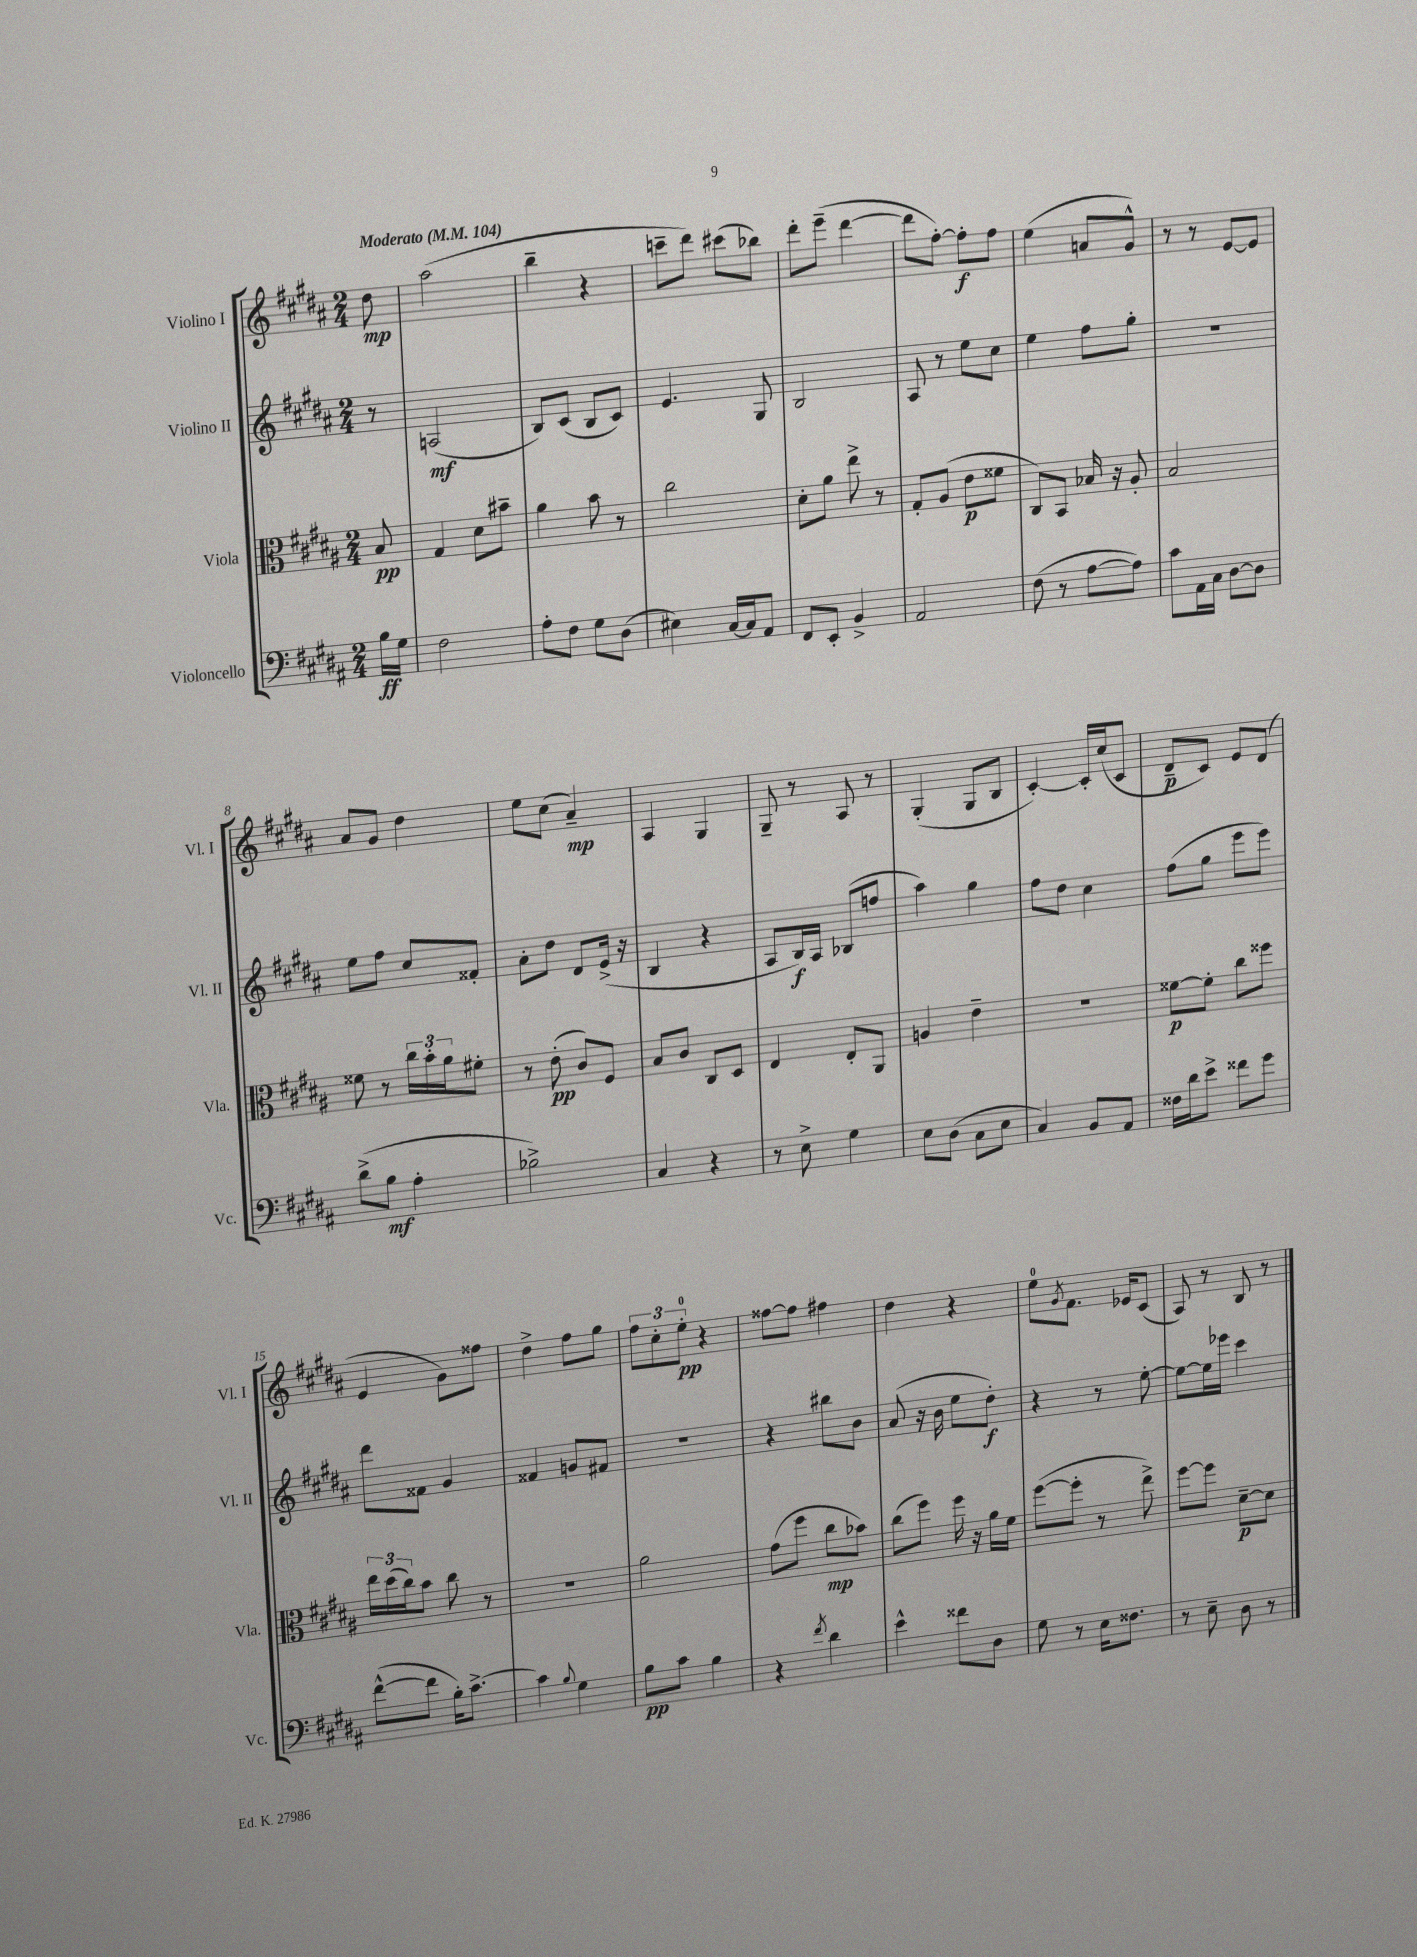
<<
\new StaffGroup <<
\new Staff = "s0" \with { instrumentName = "Violino I" shortInstrumentName = "Vl. I" } {
    \clef treble \key b \major \numericTimeSignature \time 2/4 \partial 8 \tempo "Moderato" 4 = 104
    dis''8\mp |
    ais''2( |
    b''4-- r4 |
    c'''8-- dis'''8) cis'''8( bes''8) |
    dis'''8-. e'''8--( dis'''4~ |
    dis'''8 fis''8~-.) fis''8-.\f fis''8 |
    e''4( a'8 gis'8-^) |
    r8 r8 e'8~ e'8 |
    ais'8 gis'8 dis''4 |
    e''8 cis''8( ais'4--\mp) |
    ais4 gis4 |
    gis8-- r8 ais8 r8 |
    gis4-.( gis8 b8 |
    cis'4~-.) cis'16-. cis''16( cis'8 |
    dis'8--\p cis'8) e'8 dis'8( |
    e'4 gis'8) fisis''8 |
    dis''4-> fis''8 gis''8 |
    \tuplet 3/2 { fis''8 cis''8-. e''8-0-.\pp } r4 |
    fisis''8~ fisis''8 fis''4 |
    dis''4 r4 |
    e''8-0 \acciaccatura { gis'8 } fis'8. ees'16 cis'8( |
    ais8) r8 b8 r8 \bar "|." |
}
\new Staff = "s1" \with { instrumentName = "Violino II" shortInstrumentName = "Vl. II" } {
    \clef treble \key b \major \numericTimeSignature \time 2/4 \partial 8
    r8 |
    a2\mf( |
    b8) cis'8( b8 cis'8) |
    e'4. gis8 |
    b2 |
    ais8 r8 e''8 cis''8 |
    e''4 fis''8 gis''8-. |
    r2 |
    e''8 fis''8 cis''8 fisis'8-. |
    ais'8-. dis''8 dis'8 e'16->( r16 |
    b4 r4 |
    ais8 b16\f) ais16 bes8( f''8 |
    ais''4) gis''4 |
    fis''8 dis''8 cis''4 |
    fis''8( gis''8 e'''8 e'''8) |
    dis'''8 fisis'8 gis'4 |
    fisis'4 g'8 fis'8 |
    r2 |
    r4 bis''8 b'8 |
    ais'8( r16 b'16 e''8 dis''8-.\f) |
    r4 r8 e''8~-. |
    e''8~ e''16 ees'''16 cis'''4 \bar "|." |
}
\new Staff = "s2" \with { instrumentName = "Viola" shortInstrumentName = "Vla." } {
    \clef alto \key b \major \numericTimeSignature \time 2/4 \partial 8
    b8\pp |
    gis4 dis'8 bis'8-- |
    ais'4 b'8 r8 |
    cis''2 |
    dis'8-. ais'8 e''8-> r8 |
    gis8-. ais8( e'8\p fisis'8 |
    cis8) b,8 bes16 r16 ais8-. |
    b2 |
    fisis'8 r8 \tuplet 3/2 { cis''16 b'16-. ais'16 } fis'8-. |
    r8 e'8-.\pp( cis'8) fis8 |
    b8 cis'8 cis8 dis8 |
    e4 e8-. ais,8 |
    a4 e'4-- |
    r2 |
    fisis'8~\p fisis'8-. cis''8 fisis''8 |
    \tuplet 3/2 { e''16 dis''16( cis''16) } b'8 cis''8 r8 |
    r2 |
    ais'2 |
    gis'8( fis''8 cis''8\mp bes'8) |
    cis''8( fis''8) fis''16 r16 ais'16 fis'16 |
    fis''8~( fis''8-. r8 e''8->) |
    fis''8~ fis''8 dis'8~--\p dis'8 \bar "|." |
}
\new Staff = "s3" \with { instrumentName = "Violoncello" shortInstrumentName = "Vc." } {
    \clef bass \key b \major \numericTimeSignature \time 2/4 \partial 8
    b16\ff gis16 |
    fis2 |
    ais8-. fis8 gis8 dis8( |
    eis4) cis16~ cis16 ais,8 |
    fis,8 e,8-. b,4-> |
    ais,2 |
    fis8( r8 ais8~ ais8) |
    cis'8 ais,16 cis16 dis8~ dis8 |
    dis'8->( b8\mf ais4-. |
    bes2->) |
    cis4 r4 |
    r8 e8-> gis4 |
    e8 dis8( cis8 e8 |
    cis4) b,8 ais,8 |
    fisis16 dis'16 e'8-> fisis'8 gis'8 |
    fis'8~-^( fis'8 b16-.) cis'8.~-> |
    cis'4 \appoggiatura { b8 } gis4 |
    b8\pp cis'8 b4 |
    r4 \acciaccatura { fis'8 } dis'4 |
    e'4-^ fisis'8 dis8 |
    gis8 r8 e16 fisis8. |
    r8 e8-- dis8 r8 \bar "|." |
}
>>
>>
